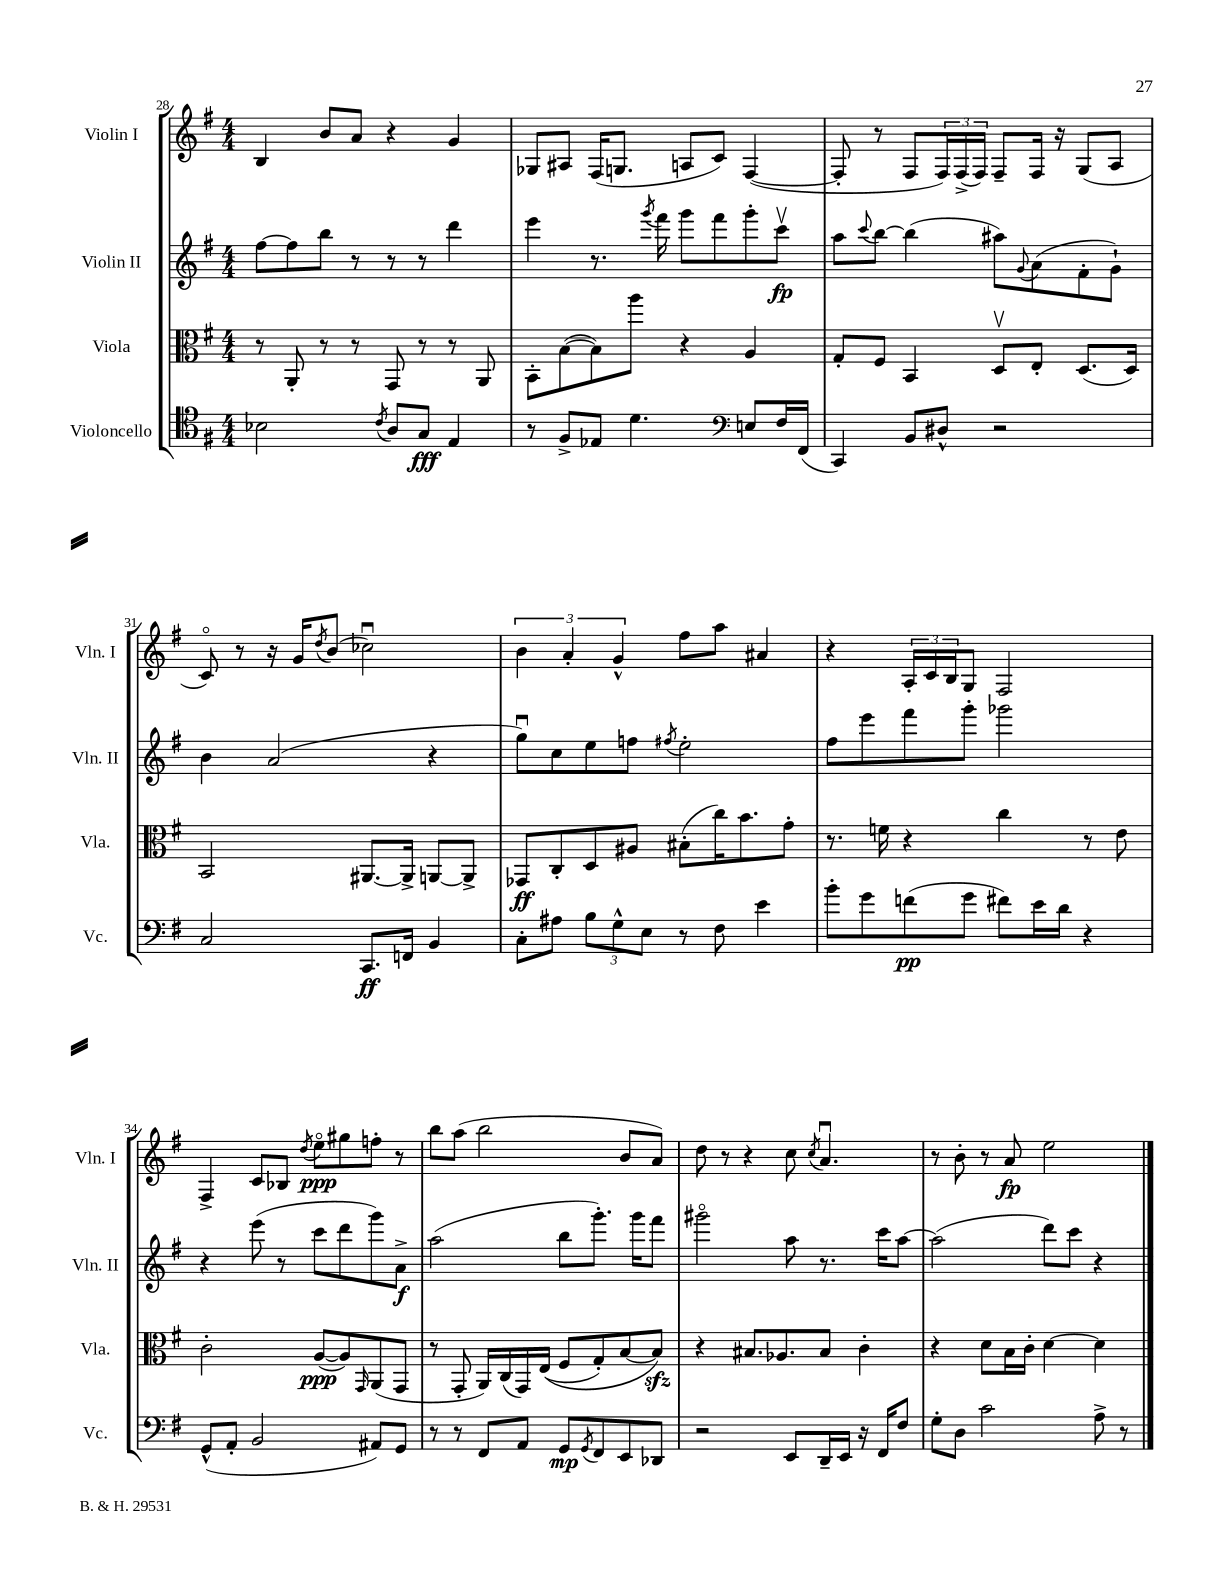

**kern	**kern	**kern	**kern
*staff4	*staff3	*staff2	*staff1
*clefC4	*clefC3	*clefG2	*clefG2
*k[f#]	*k[f#]	*k[f#]	*k[f#]
*M4/4	*M4/4	*M4/4	*M4/4
2B-\	8r	[8ff#\L	4B/
.	8AA'/	8ff#\]	.
.	8r	8bb\J	8b/L
.	8r	8r	8a/J
8qc/	.	.	.
8A/L	8GG/	8r	4r
8G/J	8r	8r	.
4E/	8r	4ddd\	4g/
.	8AA/	.	.
=	=	=	=
8r	8BB'\L	4eee\	8G-/L
8F#^/L	([8B\	.	8A#/J
8E-/J	8B\])	8.r	(16F#/LK
.	.	.	8.G/J
4.d\	8aa\J	.	.
.	.	8qggg/	.
.	.	16fff#\	.
.	4r	8ggg\L	8A/L
.	.	8fff#\	8c/J)
*clefF4	*	*	*
8E/L	4A/	8ggg'\	([4F#/
16F#/L	.	8cccv\J	.
(16FF#/JJ	.	.	.
=	=	=	=
4CC/)	8G'/L	8aa\L	8F#'/]
.	.	8qqccc/	.
.	8F#/J	[8bb\J	8r
8BB/L	4BB/	(4bb\]	8F#/L
8D#^^/J	.	.	24F#/L)
.	.	.	(24F#^/
.	.	.	24F#/JJ)
2r	8Dv/L	8aa#\L)	8F#~/L
.	.	8qqg/	.
.	8E'/J	(8a\	16F#/Jk
.	.	.	16r
.	(8.D/L	8f#'\	(8G/L
.	.	8g`\J)	8A/J
.	16D/Jk)	.	.
=	=	=	=
2C/	2BB/	4b\	8co/)
.	.	.	8r
.	.	(2a/	16r
.	.	.	16g/LK
.	.	.	8qdd/
.	.	.	(8b/J
8.CC/L	[8.AA#/L	.	2cc-u\)
16FF/Jk	16AA#^/]Jk	.	.
4BB/	[8AA/L	4r	.
.	8AA^/]J	.	.
=	=	=	=
8C'\L	8GG-/L	8ggu\L)	6b\
8A#\J	8C'/	8cc\	.
.	.	.	6a'/
12B\L	8D/	8ee\	.
12G^^\	.	.	6g^^/
.	8A#/J	8ff\J	.
12E\J	.	.	.
.	.	8qff#/	.
8r	(8B#'\L	2ee'\	8ff#\L
8F#\	16cc\K)	.	8aa\J
.	8.b\	.	.
4e\	.	.	4a#/
.	8g'\J	.	.
=	=	=	=
8b'\L	8.r	8ff#\L	4r
8g\	.	8eee\	.
.	16f\	.	.
(8f\	4r	8fff#\	24A'/LL
.	.	.	24c/
.	.	.	24B/J
8g\J	.	8ggg'\J	8G/J
8f#\L)	4cc\	2ggg-\	2F#/
16e\L	.	.	.
16d\JJ	.	.	.
4r	8r	.	.
.	8e\	.	.
=	=	=	=
(8GG^^/L	2c'\	4r	4F#^/
8AA'/J	.	.	.
2BB/	.	(8eee\	8c/L
.	.	8r	8B-/J
.	.	.	8qdd/
.	([8A/L	8ccc\L	8eeo\L
.	8A/])	8ddd\	8gg#\
.	16qqGG/	.	.
8AA#/L)	(8AA/	8ggg\)	8ff'\J
8GG/J	8GG/J	8a^\J	8r
=	=	=	=
8r	8r	(2aa\	8bb\L
8r	8GG'/	.	(8aa\J
8FF#/L	16AA/LL)	.	2bb\
.	(16C/	.	.
8AA/J	16GG/)	.	.
.	&((16E/JJ	.	.
8GG/L	8F#/L	8bb\L	.
8qGG/	.	.	.
8FF#/	8G'/)	8.ggg'\J)	.
8EE/	[8B/	.	8b/L
.	.	16ggg\LK	.
8DD-/J	8B/]J&)	8fff#\J	8a/J)
=	=	=	=
2r	4r	2ggg#o\	8dd\
.	.	.	8r
.	8.B#/L	.	4r
.	8.A-/	.	.
8EE/L	.	8aa\	8cc\
.	.	.	8qcc/
16DD~/L	8B#/J	8.r	4.au/
16EE/JJ	.	.	.
16r	4c'\	.	.
16FF#/LK	.	16ccc\LK	.
8F#/J	.	[8aa\J	.
=	=	=	=
8G'\L	4r	(2aa\]	8r
8D\J	.	.	8b'\
2c\	8d\L	.	8r
.	16B\L	.	8a/
.	16c'\JJ	.	.
.	[4d\	8ddd\L)	2ee\
.	.	8ccc\J	.
8A^\	4d\]	4r	.
8r	.	.	.
==	==	==	==
*-	*-	*-	*-
